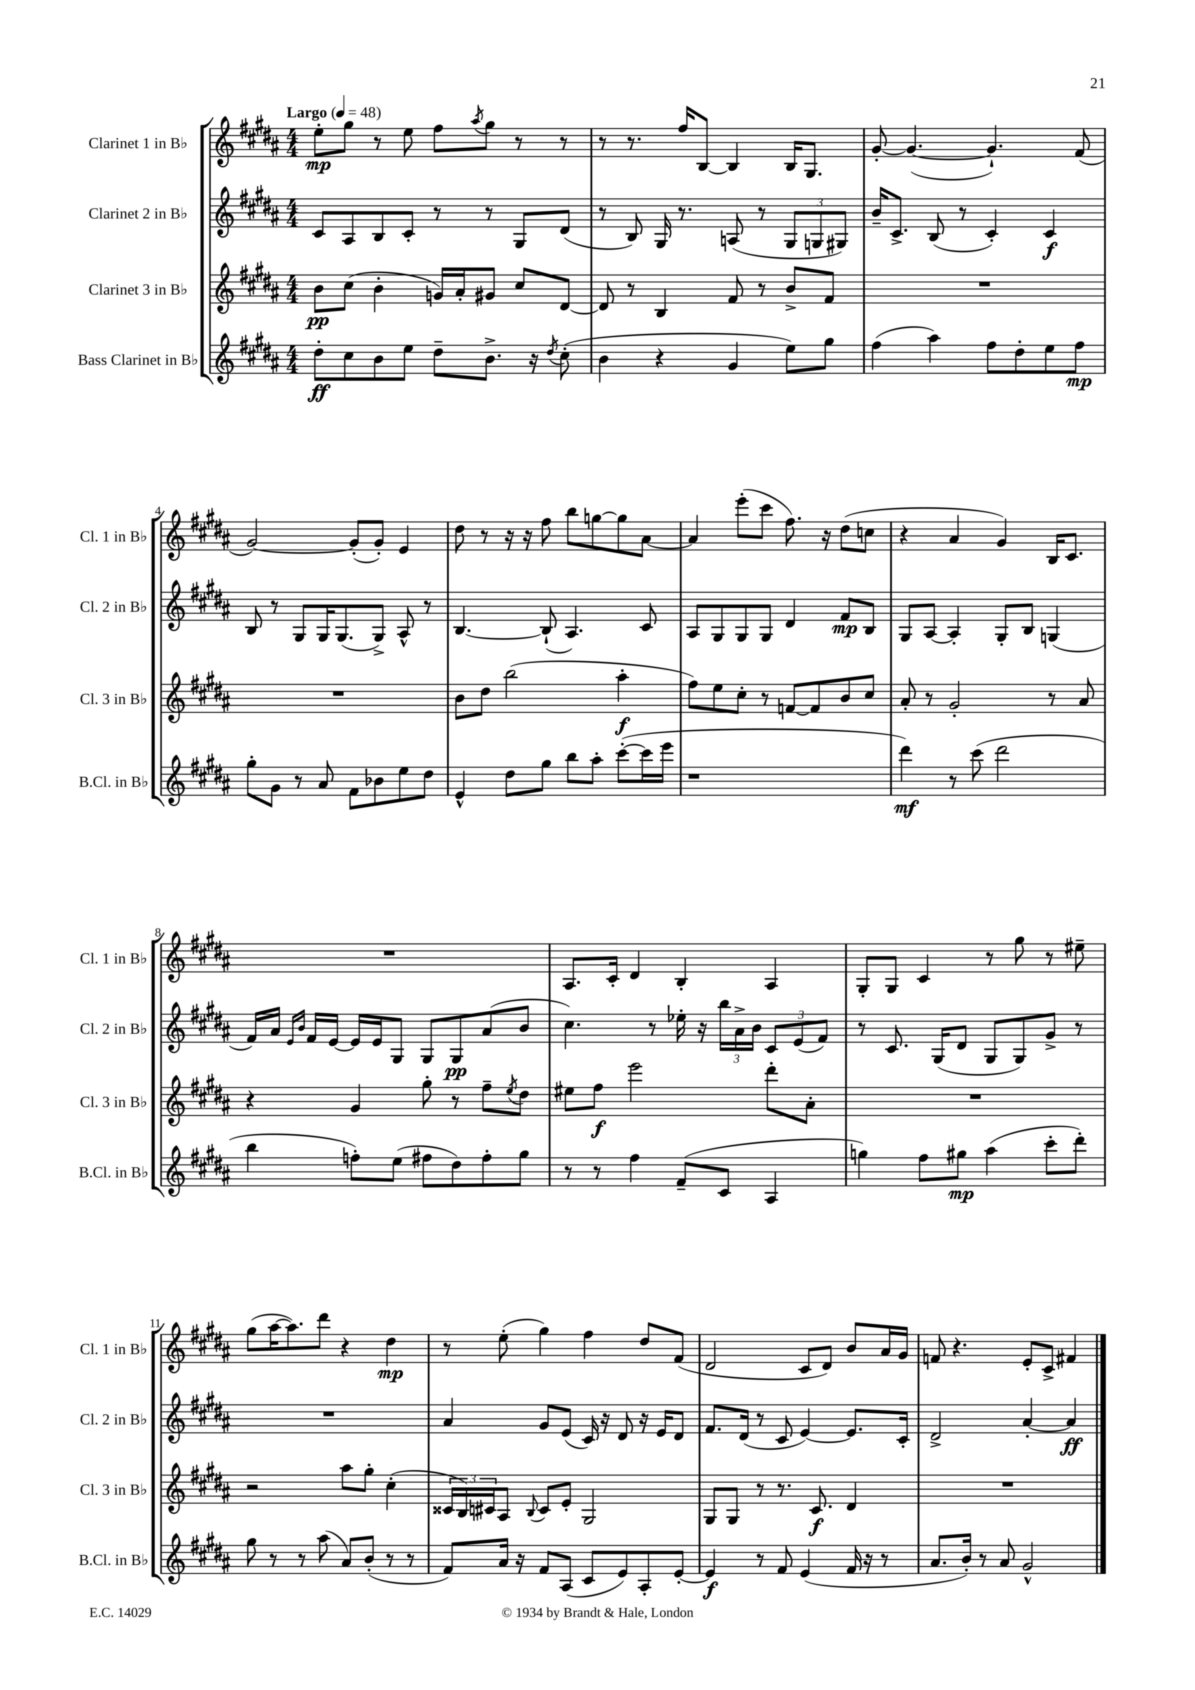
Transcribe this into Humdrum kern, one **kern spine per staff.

**kern	**kern	**kern	**kern
*staff4	*staff3	*staff2	*staff1
*clefG2	*clefG2	*clefG2	*clefG2
*k[f#c#g#d#a#]	*k[f#c#g#d#a#]	*k[f#c#g#d#a#]	*k[f#c#g#d#a#]
*M4/4	*M4/4	*M4/4	*M4/4
*MM48	*MM48	*MM48	*MM48
8dd#'	8b	8c#	8ee'
8cc#	(8cc#	8A#	8gg#
8b	4b'	8B	8r
8ee	.	8c#'	8ee
8dd#~	16g)	8r	8ff#
.	16a#'	.	.
.	.	.	8qaa#
8.b^	8g#	8r	8gg#
.	8cc#	8G#	8r
16r	.	.	.
8qdd#	.	.	.
(8cc#'	[8d#	(8d#	8r
=	=	=	=
4b	8d#]	8r	8r
.	8r	8B)	8.r
4r	4B	16G#	.
.	.	8.r	16ff#
.	.	.	[8B
4g#	8f#	(8A	4B]
.	8r	8r	.
8ee)	8b^	12G#	16B
.	.	.	8.G#
.	.	12G	.
8gg#	8f#	.	.
.	.	12G#)	.
=	=	=	=
(4ff#	1r	16b~	[8g#'
.	.	8.c#^	.
.	.	.	(4.g#_
4aa#)	.	(8B	.
.	.	8r	.
8ff#	.	4c#')	4.g#`])
8dd#'	.	.	.
8ee	.	4c#	.
8ff#	.	.	(8f#
=	=	=	=
8gg#'	1r	8B	[2g#)
8g#	.	8r	.
8r	.	8G#	.
8a#	.	16G#	.
.	.	(8.G#	.
8f#	.	.	(8g#']
8b-	.	8G#^)	8g#')
8ee	.	8A#^^	4e
8dd#	.	8r	.
=	=	=	=
4e^^	8b	[4.B	8dd#
.	8dd#	.	8r
8dd#	(2bb	.	16r
.	.	.	16r
8gg#	.	(8B`]	8ff#
8bb	.	4.A#)	8bb
8aa#'	.	.	[8gg
([8ccc#'	4aa#'	.	8gg]
16ccc#]	.	8c#	[8a#
16eee	.	.	.
=	=	=	=
1r	8ff#)	8A#	4a#]
.	8ee	8G#	.
.	8cc#'	8G#	(8eee'
.	8r	8G#	8ccc#
.	[8f	4d#	8.ff#)
.	8f]	.	.
.	.	.	16r
.	8b	8f#	(8dd#
.	8cc#	8B	8cc
=	=	=	=
4ddd#)	8a#'	8G#	4r
.	8r	[8A#	.
8r	2g#'	4A#']	4a#
(8ccc#	.	.	.
2ddd#	.	8G#'	4g#)
.	.	8B	.
.	8r	(4G	16B
.	.	.	8.c#
.	8a#	.	.
=	=	=	=
4bb	4r	16f#)	1r
.	.	16a#	.
.	.	16qqe	.
.	.	16qqb	.
.	.	16f#	.
.	.	[16e	.
8ff')	4g#	16e]	.
.	.	16e	.
(8ee	.	8G#	.
8ff#	8gg#'	8G#	.
8dd#)	8r	8G#	.
8ff#'	8ff#~	(8a#	.
.	8qee	.	.
8gg#	8dd#	8b	.
=	=	=	=
8r	8ee#	4.cc#)	8.A#
8r	8ff#	.	.
.	.	.	16c#'
4ff#	2eee	.	4d#
.	.	8r	.
(8f#~	.	16ee-'	4B'
.	.	16r	.
8c#	.	24bb	.
.	.	24a#^	.
.	.	24b	.
4A#	8ddd#'	12c#	4A#
.	.	(12e	.
.	8a#'	.	.
.	.	12f#)	.
=	=	=	=
4gg)	1r	8r	8G#'
.	.	8.c#	8G#
8ff#	.	.	4c#
.	.	(16G#	.
8gg#	.	8d#	.
(4aa#	.	8G#	8r
.	.	8G#)	8gg#
8ccc#'	.	8g#^	8r
8ddd#')	.	8r	8ee#~
=	=	=	=
8gg#	2r	1r	(8gg#
8r	.	.	[16aa#
.	.	.	8.aa#])
8r	.	.	.
(8aa#	.	.	8ddd#
8a#)	8aa#	.	4r
(8b'	8gg#'	.	.
8r	(4cc#'	.	4dd#
8r	.	.	.
=	=	=	=
8f#)	24c##	4a#	8r
.	24B)	.	.
.	24c#	.	.
16a#	8A#	.	(8ee'
16r	.	.	.
.	8qqB	.	.
8f#	8c#	8g#	4gg#)
(8A#	8e'	(8e	.
8c#	2G#	16c#)	4ff#
.	.	16r	.
8e)	.	8d#	.
8A#'	.	16r	8dd#
.	.	16e	.
[8e'	.	8d#	(8f#
=	=	=	=
4e]	8G#	8.f#	2d#
.	8G#	.	.
.	.	(16d#	.
8r	8r	8r	.
8f#	8.r	8c#	.
(4e	.	[4e)	8c#
.	8.c#	.	.
.	.	.	8d#)
16f#	4d#	8.e]	8b
16r	.	.	.
8r	.	.	16a#
.	.	16c#'	16g#
=	=	=	=
8.a#	1r	2d#^	8f
.	.	.	4.r
16b')	.	.	.
8r	.	.	.
8a#	.	.	.
2g#^^	.	[4a#'	8e'
.	.	.	8c#^
.	.	4a#]	4f#
==	==	==	==
*-	*-	*-	*-
